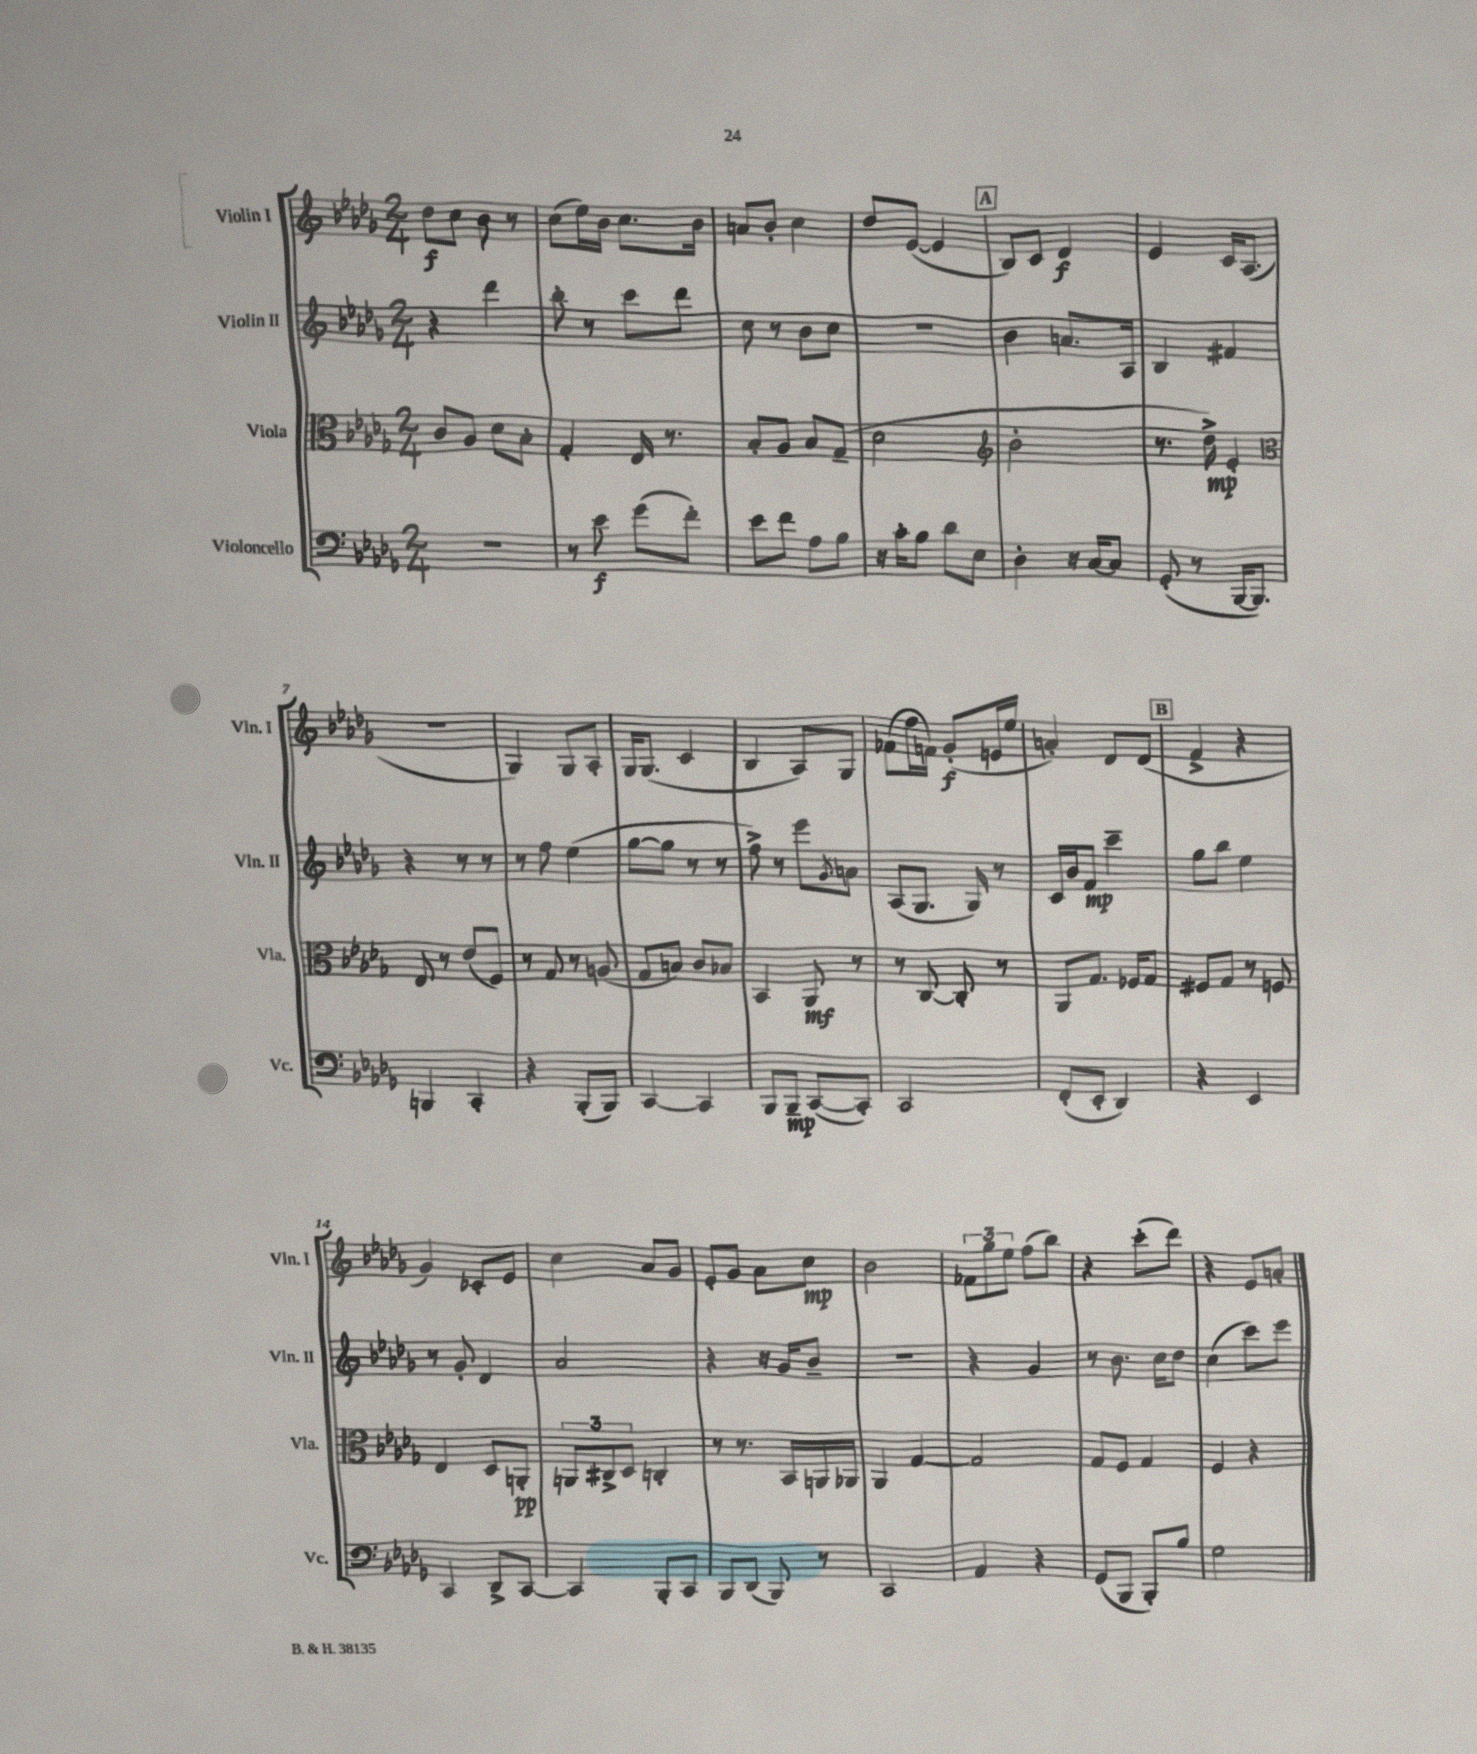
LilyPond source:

<<
\new StaffGroup <<
\new Staff = "s0" \with { instrumentName = "Violin I" shortInstrumentName = "Vln. I" } {
    \clef treble \key des \major \numericTimeSignature \time 2/4
    des''8\f c''8 bes'8 r8 |
    c''8( ees''16) bes'16 c''8. bes'16 |
    a'8 bes'8-. c''4 |
    des''8 ees'8~( ees'4 |
    \mark \markup { \box "A" } bes8) c'8 des'4\f |
    ees'4 c'16 aes8.( |
    R2 |
    ges4) ges8 aes8-. |
    ges16 ges8.( c'4 |
    bes4 aes8) ges8 |
    fes'8( f''16 f'16) ges'8-.\f( e'16 ees''16 |
    a'4-.) des'8 des'8( |
    \mark \markup { \box "B" } f'4-> r4 |
    ges'4) ces'8-. ees'8 |
    c''4 aes'8 ges'8 |
    ees'8-. ges'8 aes'8 c''8\mp |
    bes'2 |
    \tuplet 3/2 { fes'8 ges''8 ees''8 } f''8( bes''8) |
    r4 c'''8-.( des'''8) |
    r4 ees'8 a'8-. \bar "|." |
}
\new Staff = "s1" \with { instrumentName = "Violin II" shortInstrumentName = "Vln. II" } {
    \clef treble \key des \major \numericTimeSignature \time 2/4
    r4 des'''4 |
    bes''8-. r8 c'''8 des'''8 |
    c''8 r8 bes'8 c''8 |
    r2 |
    \mark \markup { \box "A" } bes'4 a'8. aes16 |
    bes4 fis'4 |
    r4 r8 r8 |
    r8 f''8 ees''4( |
    ges''8~ ges''8 r8 r8 |
    f''8->) r8 ees'''8 \acciaccatura { ges'8 } a'8 |
    aes8( ges8. ges16) r8 |
    c'16 bes'16 f'8\mp c'''4-- |
    \mark \markup { \box "B" } ges''8 bes''8 ees''4 |
    r8 ges'8-. des'4 |
    aes'2 |
    r4 r16 ges'16 bes'8-- |
    r2 |
    r4 ges'4 |
    r8 bes'8. c''16 des''8 |
    c''4( c'''8) ees'''8 \bar "|." |
}
\new Staff = "s2" \with { instrumentName = "Viola" shortInstrumentName = "Vla." } {
    \clef alto \key des \major \numericTimeSignature \time 2/4
    c'8 aes8 des'8 bes8-. |
    ges4-. ees16 r8. |
    bes8-. aes8 bes8 ges8--( |
    des'2 |
    \mark \markup { \box "A" } \clef treble bes'2-. |
    r8. des''16->\mp) ees'4-. |
    \clef alto ees8 r8 ees'8( f8) |
    r8 ges8 r8 a8( |
    ges8 b8) c'8 bes8 |
    bes,4 aes,8\mf r8 |
    r8 c8~ c8-. r8 |
    aes,8 ges8. fes16 ges8 |
    \mark \markup { \box "B" } fis8 ges8 r8 f8 |
    ees4 des8 a,8-.\pp |
    \tuplet 3/2 { a,8 cis8-> des8 } c4-. |
    r8 r8. bes,16 a,16 aes,16 |
    aes,4 ges4~ |
    ges2 |
    ges8 f8 ges4 |
    f4 r4 \bar "|." |
}
\new Staff = "s3" \with { instrumentName = "Violoncello" shortInstrumentName = "Vc." } {
    \clef bass \key des \major \numericTimeSignature \time 2/4
    R2 |
    r8 ees'8\f ges'8( f'8-.) |
    ees'8 f'8 aes8 bes8 |
    r16 c'16-. bes8 des'8 ees8 |
    \mark \markup { \box "A" } des4-. r16 c16~ c8 |
    ges,8-.( r8 bes,,16~ bes,,8.) |
    b,,4 c,4-. |
    r4 bes,,8-.( bes,,8) |
    c,4~ c,4 |
    bes,,8 bes,,8--\mp c,8~( c,8-.) |
    c,2 |
    f,8-.( ees,8-. des,4) |
    \mark \markup { \box "B" } r4 ees,4 |
    c,4 des,8-> c,8~ |
    c,4 bes,,8-. c,8 |
    bes,,8 des,8( bes,,8) r8 |
    c,2 |
    aes,4 r4 |
    ges,8( bes,,8 bes,,8-.) bes8 |
    ges2 \bar "|." |
}
>>
>>
